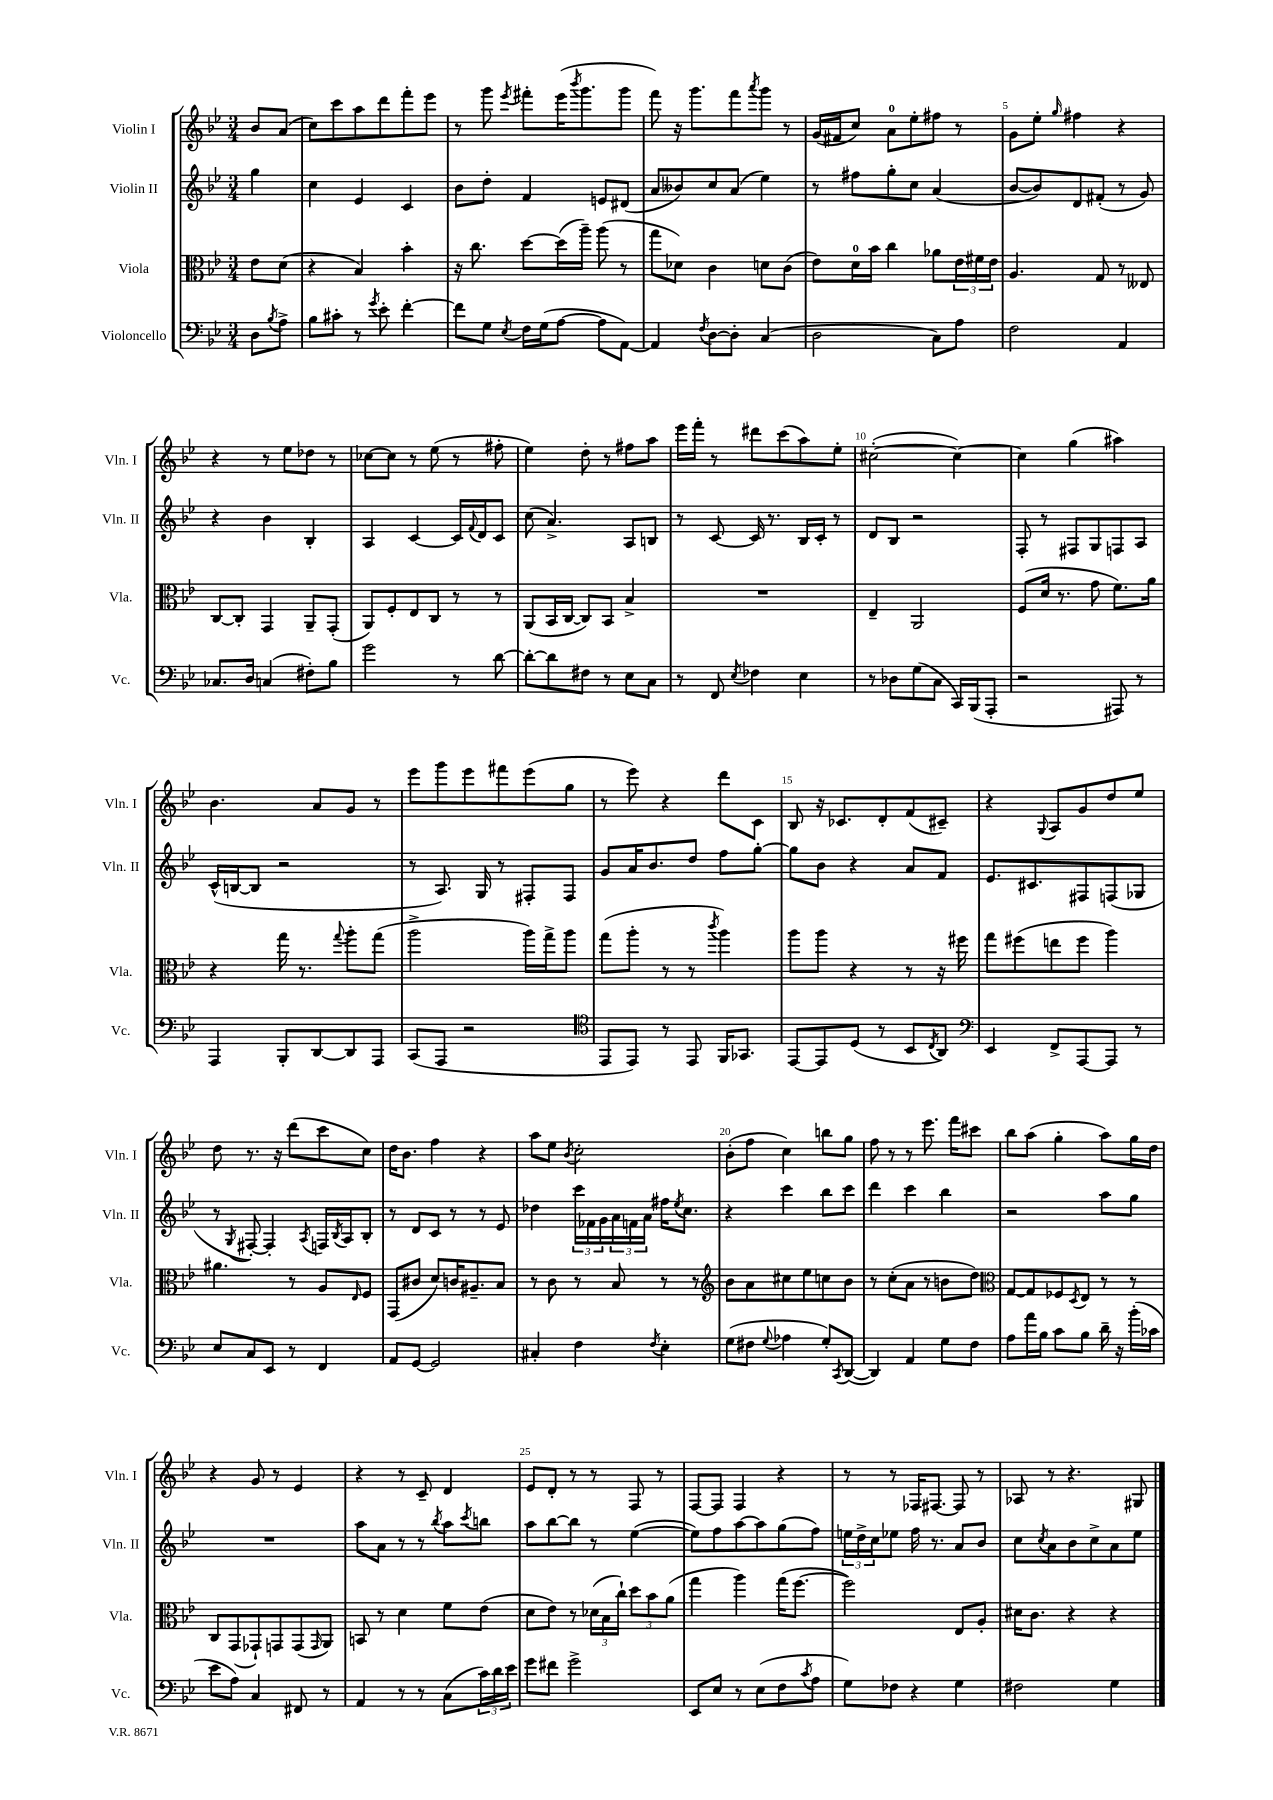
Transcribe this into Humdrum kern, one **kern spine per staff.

**kern	**kern	**kern	**kern
*staff4	*staff3	*staff2	*staff1
*clefF4	*clefC3	*clefG2	*clefG2
*k[b-e-]	*k[b-e-]	*k[b-e-]	*k[b-e-]
*M3/4	*M3/4	*M3/4	*M3/4
8D\L	8e-\L	4gg\	8b-/L
8qB-/	.	.	.
8A^\J	(8d\J	.	(8a/J
=	=	=	=
8B-\L	4r	4cc\	8cc\L)
8c#'\J	.	.	8ccc\
8r	4B-/)	4e-/	8aa\
8qg/	.	.	.
8e-'\	.	.	8ddd\
[4f'\	4b-'\	4c/	8fff'\
.	.	.	8eee-\J
=	=	=	=
8f\]L	16r	8b-\L	8r
.	8.cc\	.	.
8G\J	.	8dd'\J	8ggg\
8qE-/	.	.	8qeee-/
16F\LL	[8dd\L	4f/	8fff#'\L
(16G\J	.	.	.
[8A\J	(16dd\]L	.	(16eee-\K
.	.	.	8qbbb-/
.	16aa~\JJ)	.	8.ggg\
8A\]L	(8aa\	8e/L	.
[8AA\J)	8r	(8d#/J	8ggg\J
=	=	=	=
4AA/]	8gg\L	8a/L	8fff\)
.	8d-\J)	8b--/)	16r
.	.	.	8.ggg\L
8qF/	.	.	.
[8D\L	4c\	8cc/	.
8D'\]J	.	(8a/J	8fff\
.	.	.	8qaaa/
(4C/	8d\L	4ee-\)	8ggg\J
.	(8c\J	.	8r
=	=	=	=
2D\	8e-\L)	8r	(16g/LL
.	.	.	16f#/J
.	16d\L	8ff#\L	8cc/J)
.	16b-\JJ	.	.
.	4cc\	8gg'\	8a\L
.	.	8cc\J	8ee-'\
8C\L)	8a-\L	(4a/	8ff#\J
8A\J	24e-\L	.	8r
.	24f#\	.	.
.	24e-\JJ	.	.
=	=	=	=
2F\	4.A/	[8b-/L	8g\L
.	.	8b-/])	8ee-'\J
.	.	.	16qqgg/
.	.	8d/	4ff#\
.	8G/	(8f#'/J	.
4AA/	8r	8r	4r
.	8E--/	8g/)	.
=	=	=	=
8.C-/L	[8C/L	4r	4r
.	8C'/]J	.	.
16D/Jk	.	.	.
(4C/	4GG/	4b-\	8r
.	.	.	8ee-\L
8F#'\L)	8AA~/L	4B-'/	8dd-\J
8B-\J	(8GG'/J	.	8r
=	=	=	=
2g\	8AA/L)	4A/	[8cc-\L
.	8F'/	.	8cc-\]J
.	8E-/	[4c/	8r
.	8C/J	.	(8ee-\
8r	8r	16c/]LL	8r
.	.	8qqf/	.
.	.	16d/J	.
[8d\	8r	8c/J	8ff#'\
=	=	=	=
8d'\_L	(8AA/L	(8cc\	4ee-\)
8d\]	16BB-/L	4.a^/)	.
.	[16C/JJ	.	.
8F#\J	8C/]L)	.	8dd'\
8r	8BB-/J	.	8r
8E-\L	4B-^/	8A/L	8ff#\L
8C\J	.	8B/J	8aa\J
=	=	=	=
8r	2.r	8r	16eee-\LL
.	.	.	16fff'\JJ
8FF/	.	[8c/	8r
8qE-/	.	.	.
4F-\	.	16c/]	8ddd#\L
.	.	8.r	.
.	.	.	(8ccc\
4E-\	.	16B-/LL	8aa\)
.	.	16c'/JJ	.
.	.	8r	8ee-'\J
=	=	=	=
8r	4E-~/	8d/L	([2cc#'\
8D-\L	.	8B-/J	.
(8G\	2AA/	2r	.
8C\J	.	.	.
16CC/LL)	.	.	4cc#\_)
(16BBB-/J	.	.	.
8AAA'/J	.	.	.
=	=	=	=
2r	(8F/L	8F'/	4cc#\]
.	16d/Jk	8r	.
.	8.r	.	.
.	.	8F#/L	(4gg\
.	8g\	8G/	.
8AAA#/)	8.f\L)	8F/	4aa#\)
8r	.	8A/J	.
.	16a\Jk	.	.
=	=	=	=
4AAA/	4r	(16c^^/LL	4.b-\
.	.	[16B/J	.
.	.	8B/]J	.
8BBB-'/L	16gg\	2r	.
.	8.r	.	.
[8DD/	.	.	8a/L
.	8qqgg/	.	.
8DD/]	8aa'\L	.	8g/J
8AAA/J	(8gg\J	.	8r
=	=	=	=
(8CC/L	2aa^\	8r	8eee-\L
8AAA/J	.	8.A/)	8ggg\
2r	.	.	8eee-\
.	.	16G/	.
.	.	8r	8fff#\
.	16aa\LL)	8F#'/L	(8eee-\
.	16gg^\J	.	.
.	8aa\J	8F#/J	8gg\J
=	=	=	=
*clefC4	*	*	*
8EE-/L	(8gg\L	8g/L	8r
8EE-/J)	8aa'\J	16a/K	8eee-\)
.	.	8.b-/	.
8r	8r	.	4r
8EE-/	8r	8dd/J	.
.	8qccc/	.	.
16FF/LK	4aa\)	8ff\L	8ddd\L
8.GG-/J	.	.	.
.	.	[8gg'\J	8c\J
=	=	=	=
[8EE-/L	8aa\L	8gg\]L	8B-/
8EE-/]	8aa\J	8b-\J	16r
.	.	.	8.c-/L
(8D/J	4r	4r	.
8r	.	.	8d'/
8BB-/L	8r	8a/L	(8f/
8qC/	.	.	.
8AA/J)	16r	8f/J	8c#~/J)
.	16ff#\	.	.
=	=	=	=
*clefF4	*	*	*
4EE-/	8gg\L	8.e-/L	4r
.	(8ff#\	.	.
.	.	8.c#/	.
.	.	.	8qqG/
8FF^/L	8ee\	.	8A/L
[8AAA/	8ff#\J	8F#/	8g/
8AAA/]J	4aa\)	(8F/	8dd/
8r	.	8G-/J	8ee-/J
=	=	=	=
8E-/L	4.a#\	8r	8dd\
.	.	8qG/	.
8C/	.	[8F#'/)	8.r
8EE-/J	.	4F#'/]	.
.	.	.	16r
8r	8r	.	(8ddd\L
.	.	8qA/	.
4FF/	8A/L	16F/LL	8ccc\
.	.	8qB-/	.
.	.	16A/J	.
.	16qqE-/	.	.
.	8F/J	8B-'/J	8cc\J)
=	=	=	=
8AA/L	(8GG/L	8r	16dd\LK
.	.	.	8.b-\J
[8GG/J	8c#/J	8d/L	.
2GG/]	8d/L)	8c/J	4ff\
.	16c/K	8r	.
.	8.A#~/	.	.
.	.	8r	4r
.	8B-/J	8e-/	.
=	=	=	=
4C#'/	8r	4dd-\	8aa\L
.	8c\	.	8ee-\J
.	.	.	8qb-/
4F\	8r	24ccc\LL	2cc'\
.	.	24f-\	.
.	.	24g\	.
.	8B-/	24a\	.
.	.	24f\	.
.	.	24a\JJ	.
8qF/	.	.	.
4E-'\	8r	16ff#\LK	.
.	.	8qee-/	.
.	.	8.cc\J	.
.	8r	.	.
=	=	=	=
*	*clefG2	*	*
(8G\L	8b-\L	4r	(8b-'\L
8F#\J	8a\	.	8ff\J
8qqG/	.	.	.
4A-\	8cc#\	4ccc\	4cc\)
.	8ee-\	.	.
8G'/L)	8cc\	8bb-\L	8bb\L
8qCC/	.	.	.
([8DD/J	8b-\J	8ccc\J	8gg\J
=	=	=	=
4DD/])	8r	4ddd\	8ff\
.	(8cc'\L	.	8r
4AA/	8a\J	4ccc\	8r
.	8r	.	8.eee-\
8G\L	8b\L	4bb-\	.
.	.	.	16fff\LK
8F\J	8dd\J)	.	8ccc#\J
=	=	=	=
*	*clefC3	*	*
8A\L	[8G/L	2r	8bb-\L
16a\L	8G/]	.	(8aa\J
16B-\JJ	.	.	.
8c\L	8F-/	.	4gg'\
.	8qD/	.	.
8B-\J	8E-/J	.	.
16d~\	8r	8aa\L	8aa\L)
16r	.	.	.
(16b-'\LL	8r	8gg\J	16gg\L
16c-\JJ	.	.	16dd\JJ
=	=	=	=
8e-\L	8C/L	2.r	4r
8A\J)	(8GG/	.	.
4C/	8GG-`/)	.	8g/
.	8GG/	.	8r
8FF#/	(8GG/	.	4e-/
.	16qqGG/	.	.
8r	8AA/J)	.	.
=	=	=	=
4AA/	8BB/	8aa\L	4r
.	8r	8a\J	.
8r	4d\	8r	8r
8r	.	8r	8c~/
.	.	8qbb-/	.
(8C\L	8f\L	8aa\L	4d/
.	.	8qccc/	.
24c\L)	(8e-\J	8bb\J	.
24d\	.	.	.
24e-\JJ	.	.	.
=	=	=	=
8g\L	8d\L	8aa\L	8e-/L
8f#\J	8e-\J)	[8bb-\	8d'/J
2g^\	8r	8bb-\]J	8r
.	(24d-\LL	8r	8r
.	24B-\	.	.
.	24cc`\JJ)	.	.
.	12dd\L	([4ee-\	8F/
.	12b-\	.	.
.	.	.	8r
.	(12a\J	.	.
=	=	=	=
8EE-/L	4gg\	8ee-\]L)	[8F/L
8E-/J	.	8ff\	8F/]J
8r	4aa\)	[8aa\	4F/
(8E-\L	.	8aa\]	.
8F\	(16gg\LK	(8gg\	4r
.	[8.ff\J	.	.
8qc/	.	.	.
8A\J	.	8ff\J)	.
=	=	=	=
8G\L)	2ff\])	24ee\LL	8r
.	.	24dd^\	.
.	.	24cc\J	.
8F-\J	.	8ee-\J	8r
4r	.	16ff\	16F-/LK
.	.	8.r	[8.F#/J
4G\	8E-/L	8a/L	8F#/]
.	8A'/J	8b-/J	8r
=	=	=	=
2F#\	16d#\LK	8cc\L	8A-/
.	8.c\J	.	.
.	.	8qcc/	.
.	.	8a\	8r
.	4r	8b-\	4.r
.	.	8cc^\	.
4G\	4r	8a\	.
.	.	8ee-\J	8G#/
==	==	==	==
*-	*-	*-	*-
